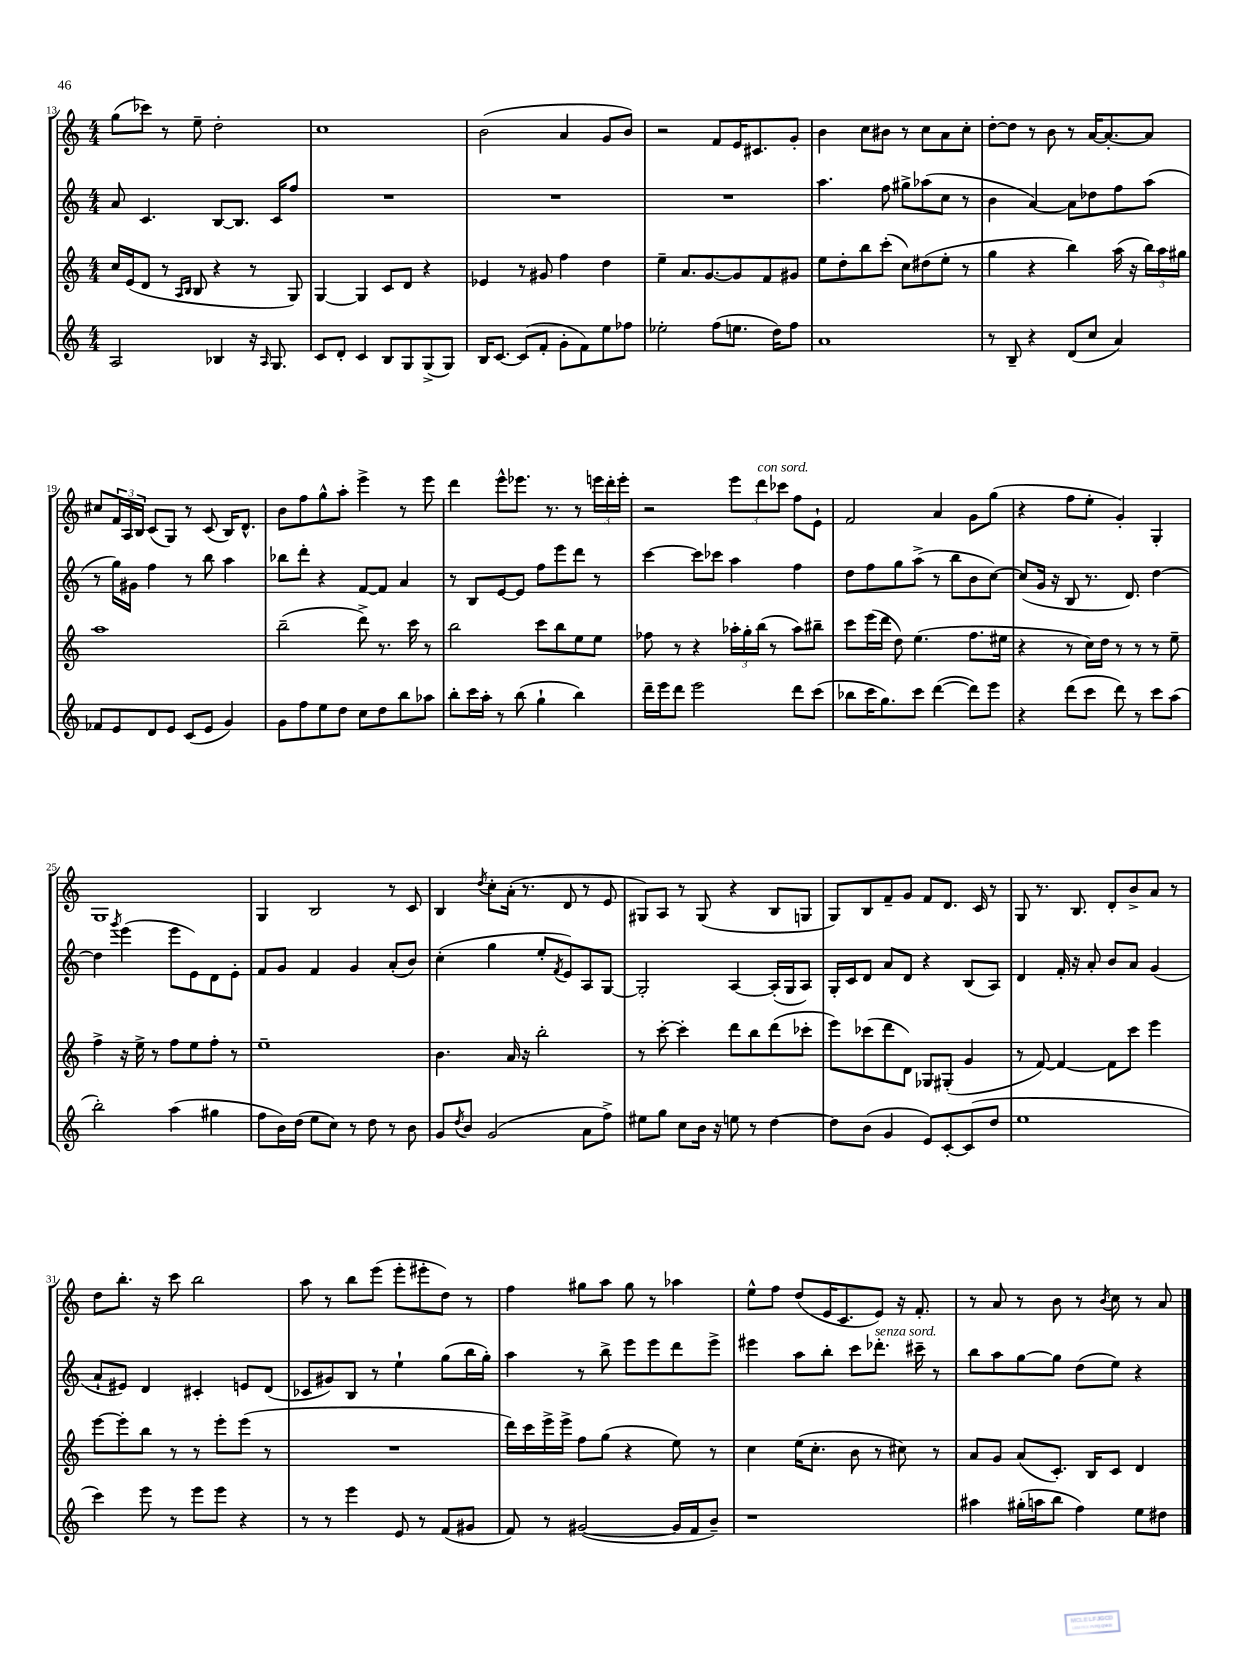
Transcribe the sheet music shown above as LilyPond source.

<<
\new StaffGroup <<
\new Staff = "s0" {
    \clef treble \key c \major \numericTimeSignature \time 4/4
    g''8( ces'''8) r8 e''8-- d''2-. |
    c''1 |
    b'2( a'4 g'8 b'8) |
    r2 f'8 e'16 cis'8. g'8-. |
    b'4 c''8 bis'8 r8 c''8 a'8 c''8-. |
    d''8~-. d''8 r8 b'8 r8 a'16~ a'8.~-. a'8 |
    cis''8 \tuplet 3/2 { f'16 a16 b16 } c'8( g8) r8 c'8( b16) d'8.-^ |
    b'8 f''8 g''8-^ a''8-. e'''4-> r8 e'''8 |
    d'''4 e'''8-^ ees'''8. r8. r8 \tuplet 3/2 { e'''16 d'''16-. e'''16-. } |
    r2 \tuplet 3/2 { e'''8 d'''8^\markup { \italic "con sord." } ces'''8 } f''8 e'8-! |
    f'2 a'4 g'8 g''8( |
    r4 f''8 e''8-. g'4-.) g4-. |
    g1 |
    g4 b2 r8 c'8 |
    b4 \acciaccatura { d''8 } c''8-. a'16-.( r8. d'8 r8 e'8 |
    gis8) a8 r8 gis8( r4 b8 g8 |
    g8) b8 f'8-- g'8 f'8 d'8. c'16 r8 |
    g8 r8. b8. d'8-. b'8-> a'8 r8 |
    d''8 b''8.-. r16 c'''8 b''2 |
    a''8 r8 b''8 e'''8( e'''8-. eis'''8-. d''8) r8 |
    f''4 gis''8 a''8 gis''8 r8 aes''4 |
    e''8-^ f''8 d''8( e'16 c'8. e'8) r16 f'8.-. |
    r8 a'8 r8 b'8 r8 \acciaccatura { b'8 } c''8 r8 a'8 \bar "|." |
}
\new Staff = "s1" {
    \clef treble \key c \major \numericTimeSignature \time 4/4
    a'8 c'4. b8~ b8. c'16 f''8 |
    R1 |
    R1 |
    R1 |
    a''4. f''8 gis''8-> aes''8( c''8 r8 |
    b'4 a'4~) a'8 des''8 f''8 a''8( |
    r8 g''16) gis'16 f''4 r8 b''8 a''4 |
    bes''8 d'''8-. r4 f'8~ f'8 a'4 |
    r8 b8 e'8~ e'8 f''8 e'''8 d'''8 r8 |
    c'''4~ c'''8 ces'''8 a''4 f''4 |
    d''8 f''8 g''8 a''8->( r8 b''8 b'8 c''8~) |
    c''8( g'16 r16 b8 r8. d'8.) d''4~ |
    d''4 \acciaccatura { g'''8 } e'''4( e'''8 e'8) d'8 e'8-. |
    f'8 g'8 f'4 g'4 a'8-.( b'8) |
    c''4-.( g''4 e''8-. \acciaccatura { f'8 } e'8) a8 g8~ |
    g2-. a4~ a16-.( g16 a8) |
    g16-. c'16 d'8 a'8 d'8 r4 b8( a8) |
    d'4 f'16-. r16 a'8-. b'8 a'8 g'4( |
    a'8-! eis'8) d'4 cis'4-. e'8 d'8( |
    ces'8 gis'8) b8 r8 e''4-! g''8( b''16 g''16-.) |
    a''4 r8 b''8-> e'''8 e'''8 d'''8 e'''8-> |
    eis'''4 a''8 b''8-. c'''8 des'''8.-.^\markup { \italic "senza sord." } cis'''16-- r8 |
    b''8 a''8 g''8~ g''8 d''8( e''8) r4 \bar "|." |
}
\new Staff = "s2" {
    \clef treble \key c \major \numericTimeSignature \time 4/4
    c''16 e'16( d'8 r8 \grace { a16 b16 } b8 r4 r8 g8) |
    g4~ g4 c'8 d'8 r4 |
    ees'4 r8 gis'8 f''4 d''4 |
    e''4-- a'8. g'8.~ g'8 f'8 gis'8 |
    e''8 d''8-. b''8 c'''8-.( c''8) dis''8( e''8-. r8 |
    g''4 r4 b''4) a''16( r16 \tuplet 3/2 { b''16) a''16 gis''16 } |
    a''1 |
    b''2--( d'''8->) r8. c'''16 r8 |
    b''2 c'''8 b''8 e''8 e''8 |
    fes''8 r8 r4 \tuplet 3/2 { aes''16-. g''16-. b''16( } r8 aes''8) bis''8-- |
    c'''8 e'''16( d'''16 d''8) e''4.( f''8. eis''16 |
    r4 r8 c''16) d''16 r8 r8 r8 e''8-- |
    f''4-> r16 e''16-> r8 f''8 e''8 f''8-. r8 |
    e''1-- |
    b'4. a'16 r16 b''2-. |
    r8 c'''8~-. c'''4-. d'''8 b''8 d'''8( ces'''8-. |
    e'''8) ces'''8( d'''8 d'8) ges8 gis8-.( g'4 |
    r8 f'8~) f'4~ f'8 c'''8 e'''4 |
    e'''8~ e'''8-. b''8 r8 r8 e'''8-. e'''8( r8 |
    R1 |
    d'''16) c'''16 e'''16-> e'''16-> f''8 g''8( r4 e''8) r8 |
    c''4 e''16( c''8.-. b'8 r8 cis''8) r8 |
    a'8 g'8 a'8( c'8.-.) b16 c'8 d'4 \bar "|." |
}
\new Staff = "s3" {
    \clef treble \key c \major \numericTimeSignature \time 4/4
    a2 bes4 r16 \grace { a16 } g8. |
    c'8 d'8-. c'4 b8 g8 g8->( g8) |
    b16 c'8.~ c'8( f'8-. g'8-. f'8) e''8 fes''8 |
    ees''2-. f''8( e''8. d''16) f''8 |
    a'1 |
    r8 b8-- r4 d'8( c''8 a'4) |
    fes'8 e'8 d'8 e'8 c'8( e'8 g'4) |
    g'8 f''8 e''8 d''8 c''8 d''8 b''8 aes''8 |
    b''8-. c'''16 a''16-. r8 b''8( g''4-! b''4) |
    d'''16-- e'''16 d'''8 e'''2 d'''8 c'''8( |
    bes''8 c'''16 g''8.) c'''8 d'''4~( d'''8) e'''8 |
    r4 d'''8( c'''8 d'''8) r8 c'''8 a''8( |
    b''2-.) a''4( gis''4 |
    f''8 b'16) d''16( e''8 c''8) r8 d''8 r8 b'8 |
    g'8 \acciaccatura { d''8 } b'8 g'2( a'8 f''8->) |
    eis''8 g''8 c''8 b'16 r16 e''8 r8 d''4~ |
    d''8 b'8( g'4 e'8) c'8~-. c'8( d''8 |
    e''1 |
    c'''4) e'''8 r8 e'''8 e'''8 r4 |
    r8 r8 e'''4 e'8 r8 f'8( gis'8 |
    f'8) r8 gis'2~( gis'16 f'16 b'8--) |
    r1 |
    ais''4 gis''16-.( a''16 b''8 f''4) e''8 dis''8 \bar "|." |
}
>>
>>
\layout { \context { \Score currentBarNumber = #13 } }
